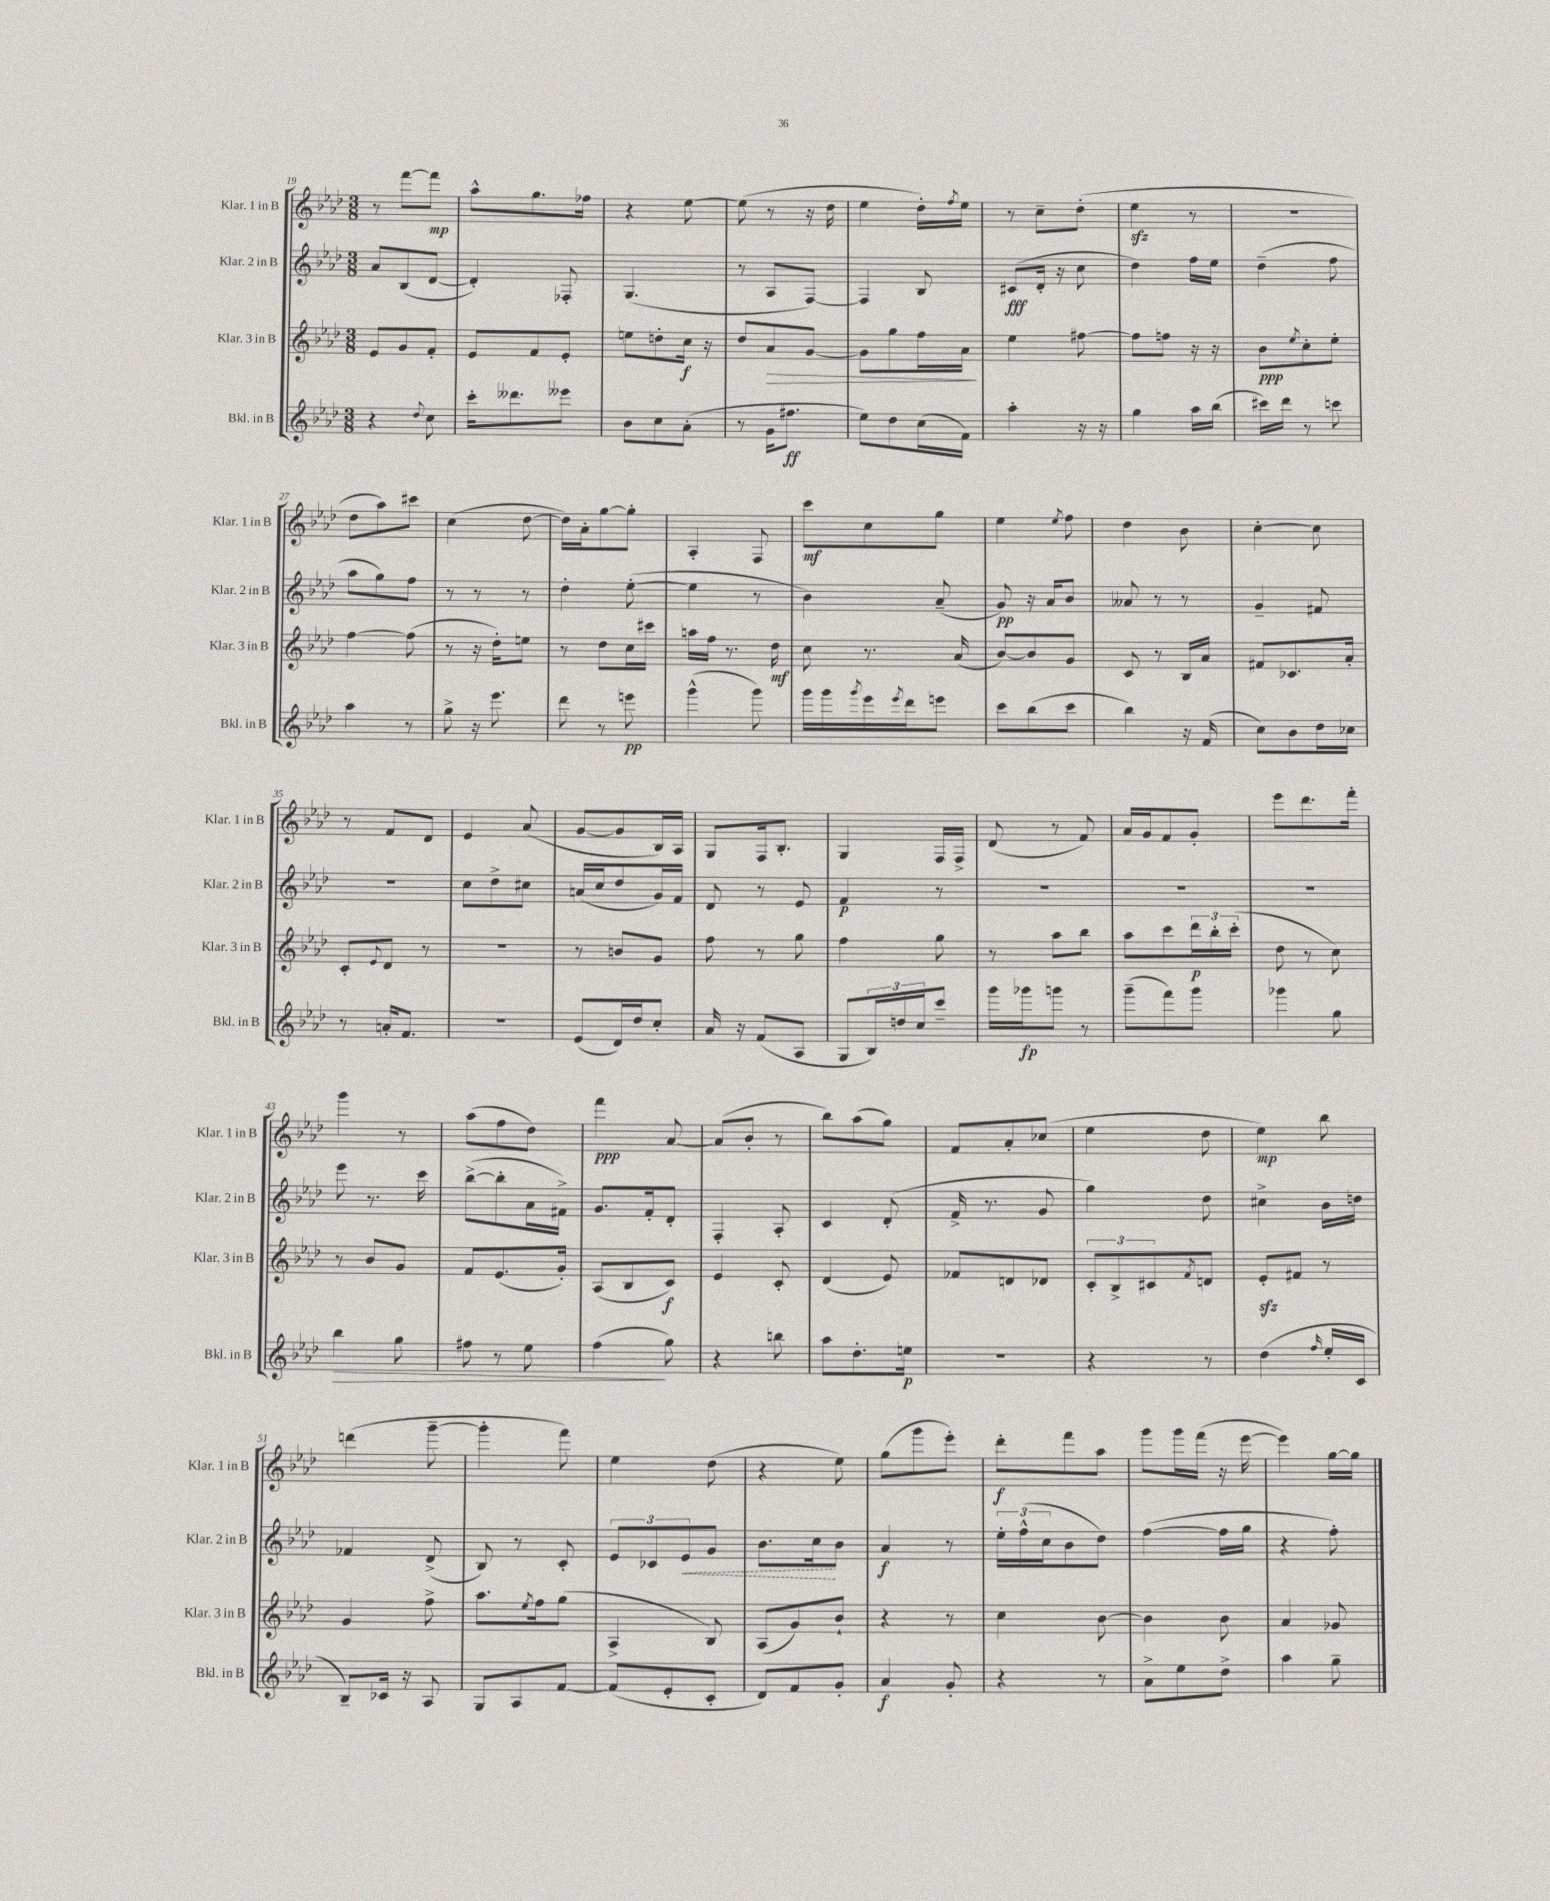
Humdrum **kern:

**kern	**kern	**kern	**kern
*staff4	*staff3	*staff2	*staff1
*clefG2	*clefG2	*clefG2	*clefG2
*k[b-e-a-d-]	*k[b-e-a-d-]	*k[b-e-a-d-]	*k[b-e-a-d-]
*M3/8	*M3/8	*M3/8	*M3/8
4r	8e-	8a-	8r
.	8g	(8B-	[8fff
8qqdd-	.	.	.
8cc	8f'	[8d-	8fff]
=	=	=	=
16ccc'	8e-	4d-'])	8aa-^^
8.ddd--	.	.	.
.	8f	.	8.gg
8eee--	8e-'	8F-'	.
.	.	.	16ff-
=	=	=	=
8b-	8ee	(4.G	4r
8cc	8dd'	.	.
(8a-'	16cc	.	[8ee-
.	16r	.	.
=	=	=	=
8r	8dd-	8r	(8ee-]
16g	8a-	8A-	8r
8.ff#	.	.	.
.	[8g	[8F)	16r
.	.	.	16dd-
=	=	=	=
8ee-)	8g]	4F]	4ee-
8dd-	8gg	.	.
(16cc	16ff	8B-	16dd-')
.	.	.	8qff
16f)	16a-	.	16ee-
=	=	=	=
4aa-'	4ee-	(8c#	8r
.	.	16d-'	8cc~
.	.	16r	.
16r	[8ff#	8cc	(8dd-'
16r	.	.	.
=	=	=	=
4gg	8ff#]	4dd-)	4ee-
.	8ff	.	.
16aa-	16r	16ff	8r
(16bb-	16r	16ee-	.
=	=	=	=
16ccc#)	8b-	(4dd-~	4.r
16ddd-	.	.	.
.	8qee-	.	.
8r	8cc'	.	.
8ccc	8ee-'	8ff	.
=	=	=	=
4aa-	[4ff	8aa-	8dd-
.	.	8gg)	8aa-)
8r	(8ff]	8ff	8ccc#
=	=	=	=
8gg^	8r	8r	(4cc
16r	16r	8r	.
8.eee-	16dd-')	.	.
.	8ee	8r	[8dd-
=	=	=	=
8ddd-	8r	4dd-'	16dd-])
.	.	.	16a-'
8r	8dd-	.	[8gg
8eee	16cc	([8ee-'	8gg']
.	16ccc#	.	.
=	=	=	=
(4ggg^^	16aa	4ee-]	4A-'
.	16ff	.	.
.	8.r	.	.
8ggg)	.	8r	8F
.	16dd-	.	.
=	=	=	=
16ggg	8cc	4b-)	8ccc
16ggg	.	.	.
8qggg	.	.	.
16eee-	8.r	.	8cc
8qeee-	.	.	.
16ddd-	.	.	.
8eee	.	(8a-~	8gg
.	(16a-	.	.
=	=	=	=
8ccc	[8b-)	8g)	4ee-
(8bb-	8b-]	16r	.
.	.	16a-	.
.	.	.	8qee-
8ccc	8g	8b-	8ff
=	=	=	=
4bb-)	8c	8a--	4dd-
.	8r	8r	.
16r	16B-	8r	8b-
(16f	16a-	.	.
=	=	=	=
8cc)	8f#	4g~	[4cc'
8b-	8.c-	.	.
16dd-	.	8f#	8cc]
16cc-	16a-'	.	.
=	=	=	=
8r	8c'	4.r	8r
.	8qqe-	.	.
16a'	8d-	.	8f
8.f	.	.	.
.	8r	.	8d-
=	=	=	=
4.r	4.r	8cc	4e-
.	.	8dd-^	.
.	.	8cc#	(8a-
=	=	=	=
(8e-	8r	(16a	[8g
.	.	16cc	.
16d-)	8b	8dd-	8g]
16dd-	.	.	.
8cc'	8g	16g)	16B-)
.	.	16f	16A-
=	=	=	=
16a-	8ff	8d-	8G
16r	.	.	.
(8f	8r	8r	16F
.	.	.	8.B-'
8A-	8gg	8e-	.
=	=	=	=
8G	4ff	4f	4G
24B-)	.	.	.
24dd	.	.	.
24cc	.	.	.
8ccc~	8gg	8r	16F
.	.	.	16F^
=	=	=	=
16ggg	8r	4.r	(8d-
16ggg-	.	.	.
8ggg	8aa-	.	8r
8r	8bb-	.	8f)
=	=	=	=
(8ggg~	8aa-	4.r	16a-
.	.	.	16g
8fff)	8ccc	.	8f
8ggg	24ddd-	.	8g'
.	24bb-'	.	.
.	(24ccc'	.	.
=	=	=	=
4ggg-	8dd-	4.r	8eee-
.	8r	.	8.ddd-
8gg	8cc)	.	.
.	.	.	16fff'
=	=	=	=
4bb-	8r	8eee-	4ggg
.	8b-	8.r	.
8gg	8g	.	8r
.	.	16ccc	.
=	=	=	=
8ff#	8f	([8bb-^	(8aa-
8r	(8.e-	8bb-']	8ff
8ee-	.	16a-	8dd-)
.	16g')	16f#^)	.
=	=	=	=
(4ff	(8A-	8.g	4fff
.	8B-	.	.
.	.	16f'	.
8gg)	8c)	8d-'	[8a-
=	=	=	=
4r	4e-	4F'	(8a-]
.	.	.	8b-'
8bb	8c'	8A-'	8r
=	=	=	=
8aa-	(4d-	4c	8bb-)
8.dd-'	.	.	(8aa-
.	8e-)	(8d-'	8gg)
16ee	.	.	.
=	=	=	=
4.r	8f-	16f^	8f
.	.	8.r	.
.	8d	.	8a-'
.	8d-	8g	(8cc-
=	=	=	=
4r	12c'	4gg)	4ee-
.	12B-^	.	.
.	12c#	.	.
.	8qf	.	.
8r	8d	8dd-	8dd-
=	=	=	=
(4dd-	8e-'	4cc#^	4ee-)
.	8f#	.	.
16qqff	.	.	.
16ee-'	8r	16b-	8bb-
16c	.	16dd	.
=	=	=	=
8B-~)	4g	4f-	(4ddd
16c-	.	.	.
16r	.	.	.
8A-	8ff^	(8d-^	[8ggg~
=	=	=	=
8G	8.aa-	8B-)	4ggg']
8A-	.	8r	.
.	8qee-	.	.
.	16ff	.	.
[8f	(8gg	8c'	8fff)
=	=	=	=
(8f]	4A-^	12e-	4ee-
.	.	12c-	.
8e-'	.	.	.
.	.	12e-	.
8c'	8B-)	8g	(8dd-
=	=	=	=
8d-)	(8A-	8.b-	4r
8f	8g)	.	.
.	.	16cc	.
8g'	8b-`	8b-	8ee-)
=	=	=	=
4a-	4r	4a-	(8gg
.	.	.	8ggg
8g'	8r	8r	8eee-')
=	=	=	=
4r	4cc	24ee-'	8ddd-'
.	.	(24ff^^	.
.	.	24cc	.
.	.	8b-	8fff
8r	[8b-	8dd-)	8aa-
=	=	=	=
8a-^	4b-]	([4ff	8ggg
8ee-	.	.	16ggg
.	.	.	(16fff
8dd-^	8b-	16ff]	16r
.	.	16gg	[16eee-
=	=	=	=
4aa-	4a-	4r	4eee-])
8gg~	8g-	8ff')	[16gg
.	.	.	16gg]
==	==	==	==
*-	*-	*-	*-
